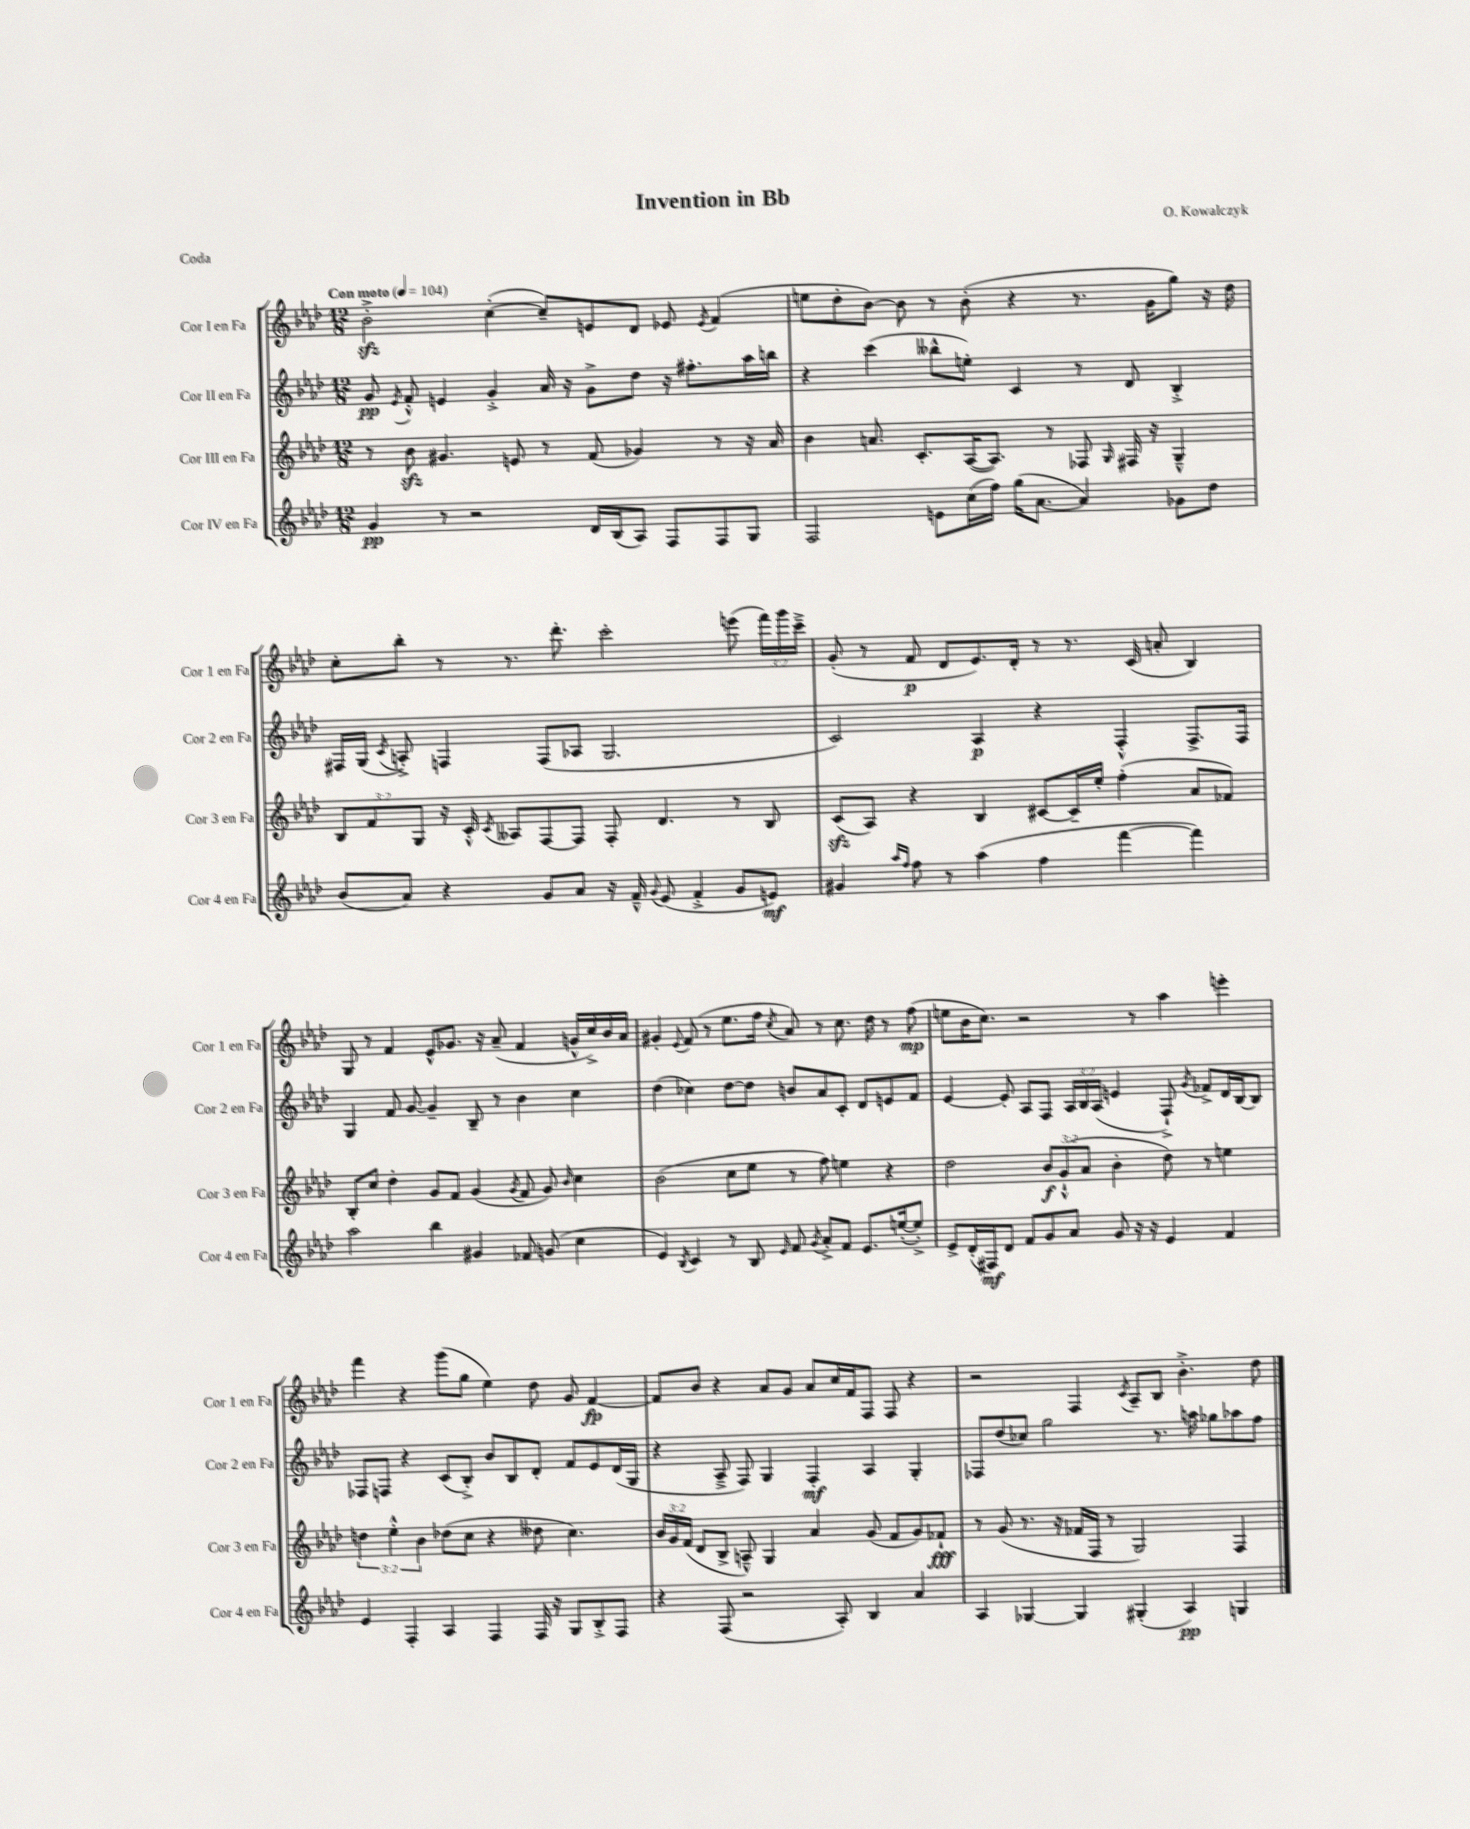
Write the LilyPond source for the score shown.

\header { title = "Invention in Bb" composer = "O. Kowalczyk" piece = "Coda" }
<<
\new StaffGroup <<
\new Staff = "s0" \with { instrumentName = "Cor I en Fa" shortInstrumentName = "Cor 1 en Fa" } {
    \clef treble \key aes \major \numericTimeSignature \time 12/8 \override Staff.TupletNumber.text = #tuplet-number::calc-fraction-text \tempo "Con moto" 4 = 104
    \autoBeamOff bes'2-.->\sfz c''4~-.( c''8[--) e'8 des'8] ees'8 \acciaccatura { ees'8 } f'4( |
    e''8[ des''8-. bes'8]~) bes'8 r8 bes'8-.( r4 r8. g'16[ g''8]) r16 des''16 |
    c''8[-. bes''8]-. r8 r8. des'''8.-. c'''2-. e'''8( \tuplet 3/2 { f'''16[) g'''16 c'''16]---> } |
    g'8-.( r8 f'8\p des'8[ ees'8.) des'16]-. r8 r8. c'16( a'8-. bes4) |
    g8 r8 f'4 ees'8[-^ ges'8.] r16 aes'8--( f'4 g'16[-^ c''16->) bes'16 aes'16] |
    gis'4-. \appoggiatura { ees'8 } f'8( r8 ees''8.[ f''16] \acciaccatura { c''8 } aes'8) r8 c''8. des''16 r8 f''8\mp( |
    e''8[ bes'16 c''8.]) r2 r8 aes''4 e'''4-. |
    f'''4 r4 g'''8[( g''8] ees''4) des''8 g'8 f'4~\fp |
    f'8[ bes'8] r4 aes'8[ g'8] aes'8[ c''16 f'16 f8] f8 r4 |
    r2 f4 \acciaccatura { c'8 } aes8[-- bes8] bes'4.-.-> des''8 \bar "|." |
}
\new Staff = "s1" \with { instrumentName = "Cor II en Fa" shortInstrumentName = "Cor 2 en Fa" } {
    \clef treble \key aes \major \numericTimeSignature \time 12/8 \override Staff.TupletNumber.text = #tuplet-number::calc-fraction-text
    \autoBeamOff g'8\pp \acciaccatura { ees'8 } f'8-.-^ e'4 g'4-.-> aes'16 r16 g'8[-> des''8] r16 fis''8.[-. aes''16 b''16] |
    r4 c'''4( beses''8[-^ e''8]-.) c'4 r8 des'8 bes4-.-> |
    fis16[ g16]( \acciaccatura { c'8 } a8-.->) f4 f8[( aes8] g2. |
    c'2) aes4\p r4 f4-.-^ f8.[-> f16] |
    g4 f'8 g'8~ g'4-- bes8-- r8 bes'4 c''4 |
    des''4( ces''4) des''8[~ des''8] b'8[ aes'8 c'8]-. des'8[ e'8 f'8] |
    ees'4~ ees'8-. aes8[ f8] \tuplet 3/2 { aes16[ bes16 aes16]( } e'4 f8-!->) \acciaccatura { g'8 } fes'8[-> des'16 bes16~ bes8] |
    fes8[ f8] r4 c'8[( bes8]-.->) bes'8[ bes8 des'8]-. f'8[ ees'8 des'16( g16] |
    r4 aes8---> f8) g4 f4-.\mf aes4 g4-. |
    fes8[ des''8( ces''8]) g''2 r8. a''16 ges''8[ aes''8 f''8] \bar "|." |
}
\new Staff = "s2" \with { instrumentName = "Cor III en Fa" shortInstrumentName = "Cor 3 en Fa" } {
    \clef treble \key aes \major \numericTimeSignature \time 12/8 \override Staff.TupletNumber.text = #tuplet-number::calc-fraction-text
    \autoBeamOff r8 bes'8\sfz gis'4. e'8 r8 f'8( ges'4) r8 r16 aes'16 |
    bes'4 a'8. c'8.[-. aes16~( aes8.]) r8 fes8 \grace { g16 } fis16 r16 g4---^ |
    \tuplet 3/2 { bes8[ f'8 g8] } r16 c'16-.-^ \acciaccatura { c'8 } aeses8[ f8~ f8] f8-. des'4. r8 bes8 |
    c'8[\sfz( aes8]) r4 bes4 cis'8[~ cis'16-- ees''16]-. f''4-.( aes'8[ fes'8]) |
    bes8[-. c''8] des''4-. g'8[ f'8] g'4( \acciaccatura { g'8 } f'8 g'8) \grace { bes'16 } c''4 |
    bes'2( c''8[ ees''8] r8 f''8) e''4 r4 |
    des''2 \tuplet 3/2 { bes'8[\f g'8-!-^( aes'8] } bes'4-. des''8) r8 e''4 |
    \tuplet 3/2 { d''4 ees''4-.-^ bes'4 } des''8[( c''8] r4 deses''8 c''4.) |
    \tuplet 3/2 { bes'16[ g'16 f'16]( } des'8[ bes8]-> a8---^) g4 aes'4 g'8( f'8[ g'8) fes'8]-!\fff |
    r8 g'8( r8. r16 fes'16[ f16] r8 g2) f4 \bar "|." |
}
\new Staff = "s3" \with { instrumentName = "Cor IV en Fa" shortInstrumentName = "Cor 4 en Fa" } {
    \clef treble \key aes \major \numericTimeSignature \time 12/8
    \autoBeamOff g'4\pp r8 r2 des'16[ bes16( aes8]) f8[ f8 g8] |
    f2 e'8[ c''16( f''16]) g''16[( aes'8.]~ aes'4) ges'8[ des''8] |
    bes'8[( aes'8]) r4 g'8[ aes'8] r16 f'16---^ \appoggiatura { g'8 } ees'8( f'4-.-> g'8[ e'8]\mf) |
    gis'4 \grace { aes''16[ f''16] } f''8 r8 aes''4( f''4 f'''4~ f'''4) |
    aes''2 bes''4 gis'4 fes'8 g'8( c''4 |
    ees'4) \acciaccatura { bes8 } c'4 r8 bes8 \grace { ees'16 } f'8 \acciaccatura { g'8 } aes'8[-.-> f'8] ees'8.[ e''16~-.( e''8]-.->) |
    ees'8[-> des'16-.( fis16\mf) des'8] f'8[ g'8 aes'8] g'8 r16 r16 ees'4 f'4 |
    ees'4 f4-. aes4 f4 f16 r16 g8[ bes8-.-> f8] |
    r4 f8( r2 aes8-.) bes4 aes'4 |
    aes4 ges4~ ges4 gis4-.( aes4\pp) g4 \bar "|." |
}
>>
>>
\layout { \context { \Score \remove "Bar_number_engraver" } }
